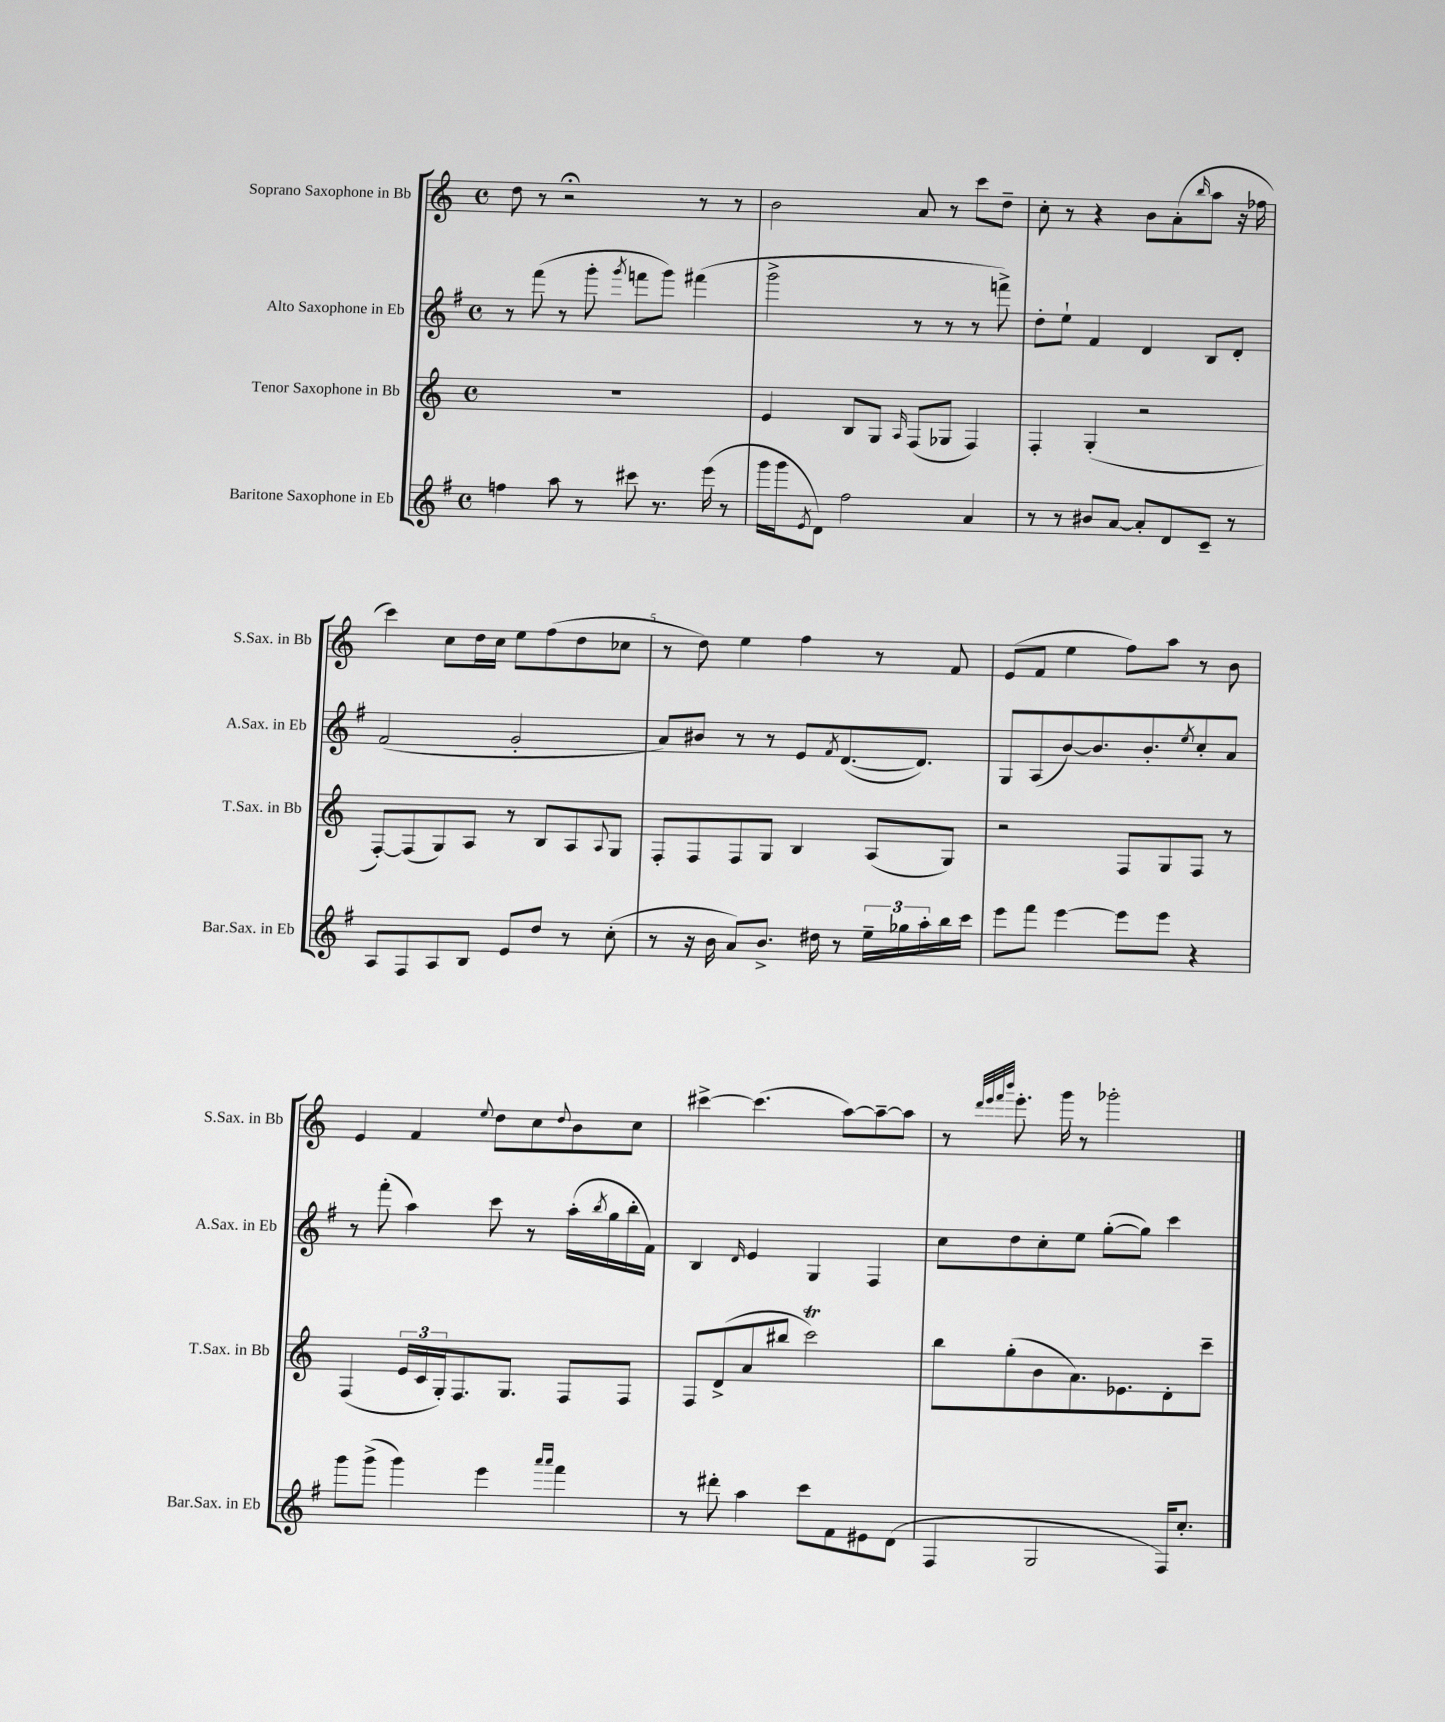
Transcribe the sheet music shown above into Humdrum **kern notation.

**kern	**kern	**kern	**kern
*part4	*part3	*part2	*part1
*staff4	*staff3	*staff2	*staff1
*I"Baritone Saxophone in Eb	*I"Tenor Saxophone in Bb	*I"Alto Saxophone in Eb	*I"Soprano Saxophone in Bb
*I'Bar.Sax. in Eb	*I'T.Sax. in Bb	*I'A.Sax. in Eb	*I'S.Sax. in Bb
*clefG2	*clefG2	*clefG2	*clefG2
*k[f#]	*k[]	*k[f#]	*k[]
*M4/4	*M4/4	*M4/4	*M4/4
*met(c)	*met(c)	*met(c)	*met(c)
=1	=1	=1	=1
4ffn\	1r	8r	8dd\
.	.	(8fff#\	8r
8aa\	.	8r	2r;<
8r	.	8ggg'\	.
.	.	8qggg/	.
8ccc#X\	.	8fffn\L	.
8.r	.	8ggg\J)	.
.	.	(4fff#X\	8r
(16eee\	.	.	.
8r	.	.	8r
=2	=2	=2	=2
16ggg\LL	4e/	2ggg^\	2b\
16ggg\J	.	.	.
8qe/	.	.	.
8d\J)	.	.	.
2ff#\	8B/L	.	.
.	8G/J	.	.
.	16qqA/	.	.
.	(8F/L	8r	8a/
.	8G-X/J	8r	8r
4a/	4F/)	8r	8ccc\L
.	.	8fffn^\)	8dd~\J
=3	=3	=3	=3
8r	4F'/	8dd'\L	8cc'\
8r	.	8ee`\J	8r
8b#X/L	(4G'/	4f#/	4r
[8a/J	.	.	.
8a'/L]	2r	4d/	8b\L
8d/	.	.	(8a'\
.	.	.	16qqbb/
8c~/J	.	8B/L	8aa\J
8r	.	8d'/J	16r
.	.	.	16ff-X\
!!LO:LB:g=z
=4	=4	=4	=4
8A/L	[8F'/L)	(2f#/	4ccc\)
8F#/	(8F/]	.	.
8A/	8G/)	.	8cc\L
8B/J	8A/J	.	16dd\L
.	.	.	16cc\JJ
8e/L	8r	2g'/	8ee\L
8dd/J	8B/L	.	(8ff\
8r	8A/	.	8dd\
.	8qqA/	.	.
(8cc'\	8G/J	.	8cc-X\J
=5	=5	=5	=5
8r	8F'/L	8a/L)	8r
16r	8F/	8b#X/J	8dd\)
16b\	.	.	.
8a/L)	8F/	8r	4ee\
8.b^/J	8G/J	8r	.
.	4B/	8e/L	4ff\
16dd#X\	.	.	.
.	.	8qf#/	.
8r	.	([8.d/	.
24ee~\LL	(8A/L	.	8r
24gg-X\	.	.	.
.	.	8.d/J])	.
24aa'\	.	.	.
16bb\	8G/J)	.	8f/
16ccc\JJ	.	.	.
=6	=6	=6	=6
8eee\L	2r	8G/L	(8e/L
8fff#\J	.	(8A/	8f/J
[4eee\	.	[8b/)	4ee\
.	.	8.b/]	.
8eee\L]	8F/L	.	8ff\L)
.	.	8.b'/	.
8eee\J	8G/	.	8aa\J
.	.	8qee/	.
4r	8F/J	8cc'/	8r
.	8r	8a/J	8b\
!!LO:LB:g=z
=7	=7	=7	=7
8ggg\L	(4F/	8r	4e/
(8ggg^\J	.	(8fff#'\	.
4ggg\)	24e/LL	4aa\)	4f/
.	24c/	.	.
.	24G'/J)	.	.
.	8.F/	.	.
.	.	.	8qqee/
4eee\	.	8ccc\	8dd\L
.	8.G/J	.	.
.	.	8r	8cc\
16qqaaa/LL	.	.	.
16qqaaa/JJ	.	.	8qqdd/
4fff#\	8F/L	(16aa'\LL	8b\
.	.	8qbb/	.
.	.	16gg\	.
.	8F/J	16bb'\	8cc\J
.	.	16f#\JJ)	.
=8	=8	=8	=8
8r	8F/L	4B/	[4ccc#X^\
8ddd#X'\	(8d^/	.	.
.	.	16qqd/	.
4aa\	8a/	4e/	(4.ccc#\]
.	8bb#X/J	.	.
8ccc\L	2cccT\)	4G/	.
8f#\	.	.	[8aa\L)
8e#X\	.	4F#/	8aa~\_
(8d\J	.	.	8aa\J]
=9	=9	=9	=9
4F#/	8bb\L	8cc\L	8r
.	.	.	32qqddd/LLL
.	.	.	32qqeee/
.	.	.	32qqfff/
.	.	.	32qqbbb/JJJ
.	(8gg'\	8dd\	8.eee'\
2G/	8b\	8cc'\	.
.	.	.	16ggg\
.	8.a\)	8ee\J	8r
.	.	([8gg'\L	2ggg-X'\
.	8.e-X\	.	.
.	.	8gg\J])	.
16F#/KL)	8d'\	4ccc\	.
8.cc'/J	.	.	.
.	8ccc~\J	.	.
==	==	==	==
*-	*-	*-	*-
